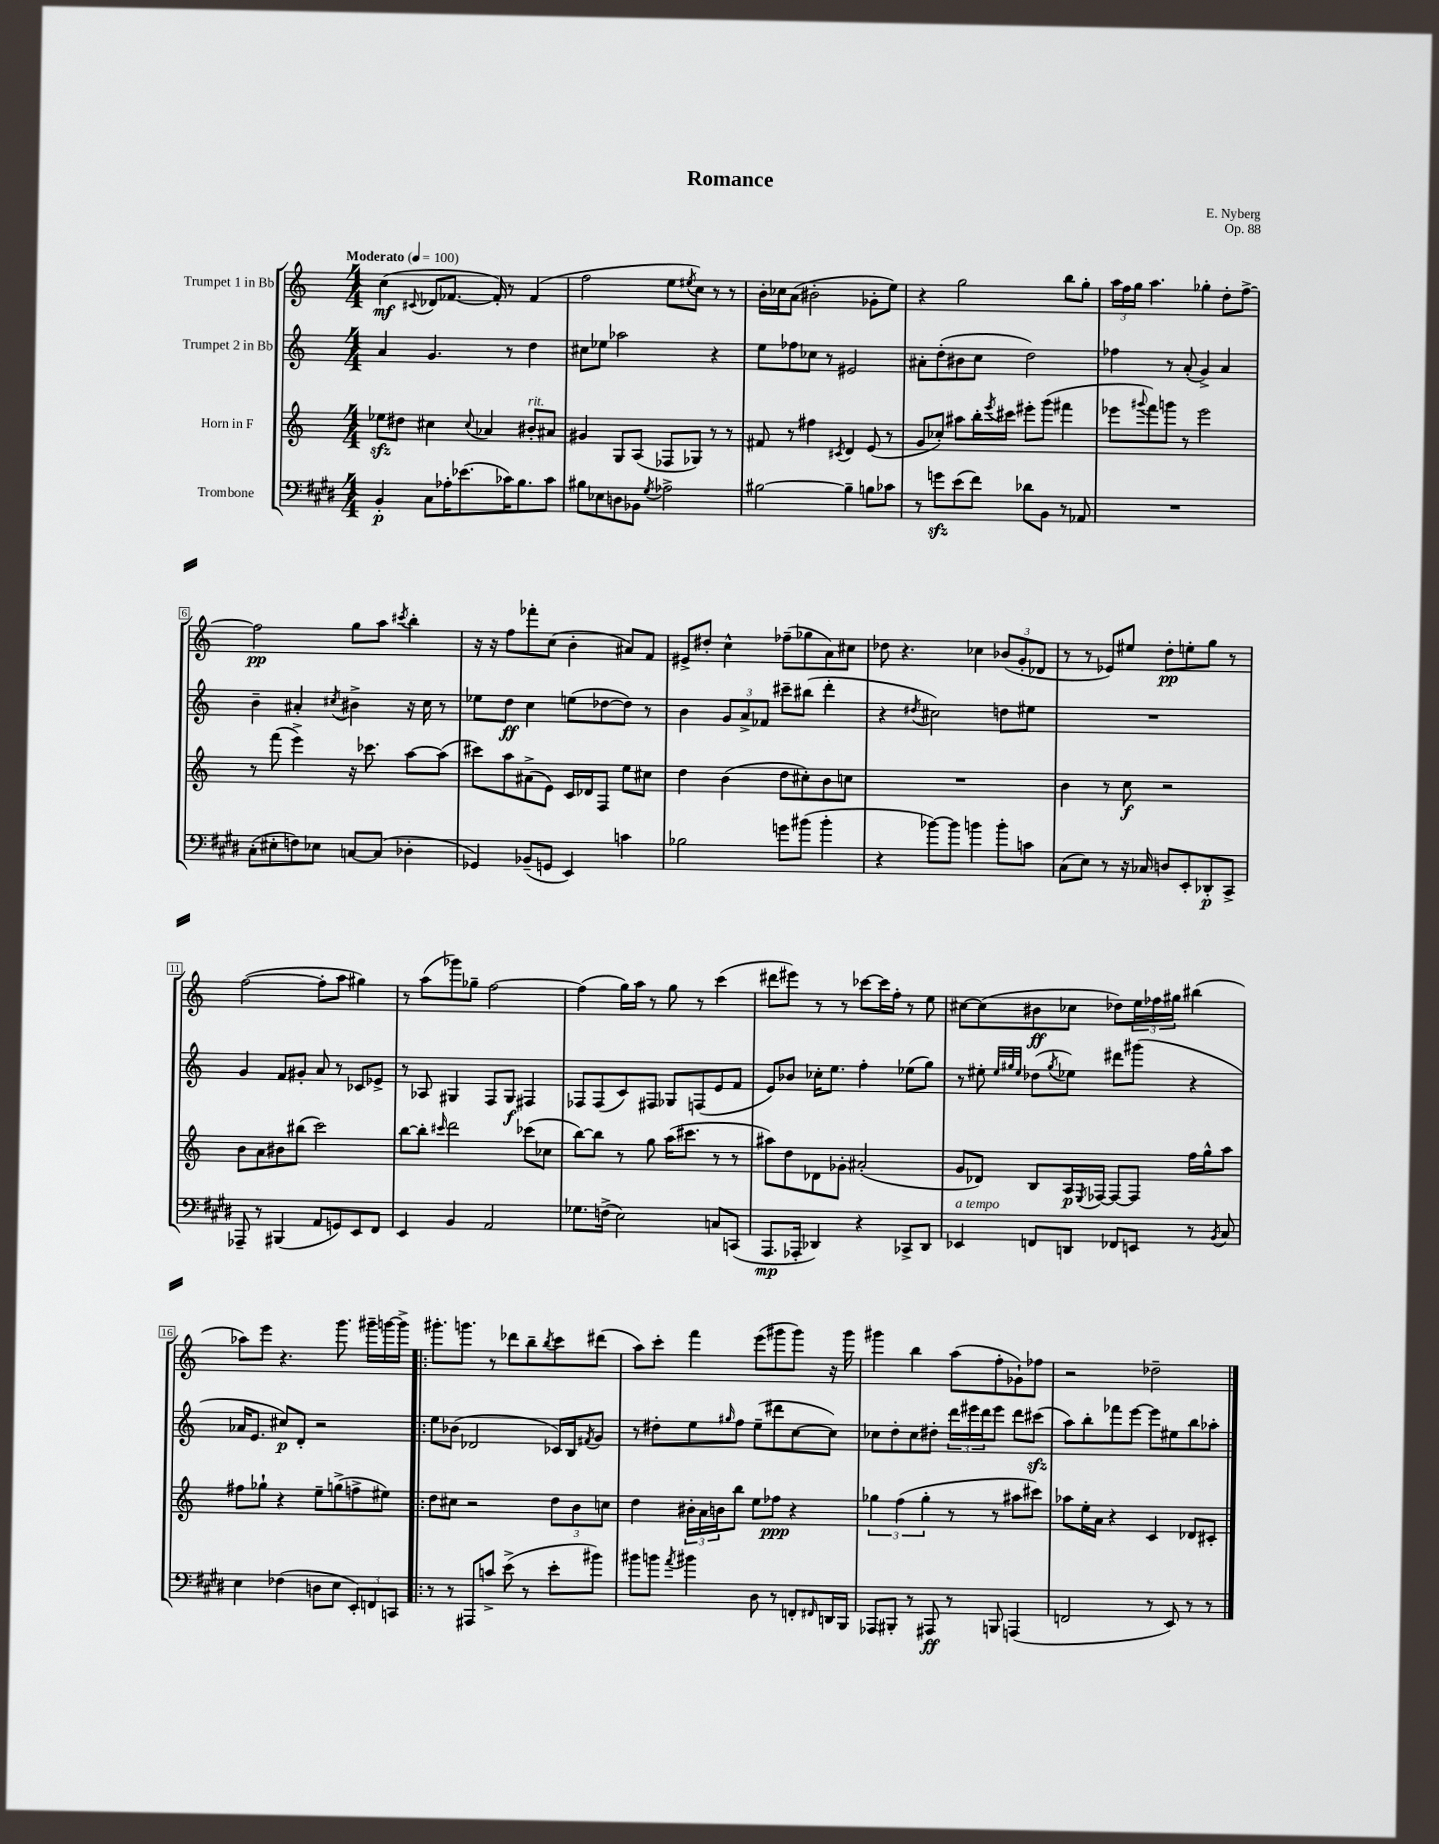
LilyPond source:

\header { title = "Romance" composer = "E. Nyberg" opus = "Op. 88" }
<<
\new StaffGroup <<
\new Staff = "s0" \with { instrumentName = "Trumpet 1 in Bb" } {
    \clef treble \key c \major \numericTimeSignature \time 4/4 \tempo "Moderato" 4 = 100
    c''4\mf( \appoggiatura { cis'8 } des'8 fes'8.~ fes'16-.) r8 fes'4( |
    f''2 e''8 \acciaccatura { eis''8 } c''8) r8 r8 |
    b'16-. ces''16 a'8( bis'2-. ges'8-. e''8) |
    r4 g''2 b''8 g''8-. |
    \tuplet 3/2 { a''16 f''16 g''16 } a''4. ges''4-. d''8-. f''8~-> |
    f''2\pp g''8 a''8 \acciaccatura { cis'''8 } b''4-. |
    r16 r16 f''8 fes'''8-. c''8( b'4-. ais'8) f'8 |
    eis'8-> dis''8-. c''4-^ fes''8--( ges''8 a'8) cis''8 |
    des''8 r4. ces''4 \tuplet 3/2 { bes'8( g'8-. des'8 } |
    r8 r8 ees'8) eis''8 d''8-.\pp e''8-. g''8 r8 |
    f''2~( f''8-. a''8 gis''4) |
    r8 a''8( ges'''8) ges''8-- f''2~ |
    f''4( g''16) a''16 r8 g''8 r8 c'''4( |
    dis'''8 eis'''8) r8 r8 ces'''8~ ces'''16 f''16-. r8 e''8 |
    cis''8~ cis''8( bis'8\ff ces''8 des''8) \tuplet 3/2 { e''16 fes''16 gis''16 } bis''4( |
    aes''8) e'''8 r4. g'''8. gis'''16-- g'''16~ g'''16-> |
    \bar ".|:" gis'''8.-. g'''8. r8 des'''8 b''8-- \acciaccatura { b''8 } c'''8 dis'''8( |
    a''8) c'''8-. f'''4 e'''8( gis'''8 gis'''8) r16 gis'''16 |
    gis'''4 b''4 a''8( f''8-. ges'8-!) fes''8 |
    r2 des''2-- \bar "|." |
}
\new Staff = "s1" \with { instrumentName = "Trumpet 2 in Bb" } {
    \clef treble \key c \major \numericTimeSignature \time 4/4
    a'4 g'4. r8 d''4 |
    cis''8 ees''8 aes''2 r4 |
    e''8 fes''8 ces''8 r8 eis'2 |
    ais'8-. d''8-.( bis'8 c''8 d''2) |
    fes''4 r8 a'8-.( g'4->) a'4 |
    b'4-- ais'4-. \acciaccatura { cis''8 } bis'4-> r16 cis''16 r8 |
    ees''8 d''8\ff c''4 e''8( des''8~ des''8) r8 |
    b'4 \tuplet 3/2 { g'8 a'8-> fes'8 } cis'''8-- bis''8( d'''4-. |
    r4 \acciaccatura { dis''8 } cis''2) d''8 eis''8 |
    R1 |
    g'4 f'8 gis'8-. a'8 r8 ces'8 ees'8-> |
    r8 aes8 gis4 f8 gis8\f fis4 |
    fes8 fes8( c'8) fis8 ges8 f8( e'8 f'8 |
    e'8) bes'8 ces''16-. e''8. f''4-. ees''8( g''8) |
    r8 eis''8-. \grace { eis''32 gis''32 eis''32 } des''8( \acciaccatura { gis''8 } ees''8) dis'''8 gis'''8( r4 |
    aes'16 e'8. cis''8\p) d'8-. r2 |
    \bar ".|:" e''8 bes'8( des'2 ces'16) b16 \acciaccatura { fis'8 } g'8 |
    r8 dis''8-. e''8 \grace { gis''16 } f''8 e''8--( dis'''8 c''8~ c''8) |
    ces''8 d''8-. ces''8 dis''8-. \tuplet 3/2 { d'''16 eis'''16 d'''16 } eis'''8 d'''8 cis'''8\sfz( |
    a''8) b''8-. fes'''8 e'''8~ e'''8 eis''8 b''8 aes''8-. \bar "|." |
}
\new Staff = "s2" \with { instrumentName = "Horn in F" } {
    \clef treble \key c \major \numericTimeSignature \time 4/4
    ees''8\sfz dis''8 cis''4 \appoggiatura { cis''8 } aes'4 bis'8-.^\markup { \italic "rit." } ais'8 |
    gis'4 g8 a8( fes8 ges8) r8 r8 |
    fis'8 r8 fis''4 \acciaccatura { cis'8 } d'4 e'8( r8 |
    g'8 ces''8-.) ais''8 b''16-. \acciaccatura { e'''8 } cis'''16 eis'''8-. g'''8( fis'''4 |
    ees'''8 \appoggiatura { gis'''8 } f'''8) g'''8 r8 ees'''2 |
    r8 f'''8( e'''4->) r16 ces'''8. a''8~ a''8( |
    cis'''8) a''8 ais'8->( e'8) c'16 des'16 f8 e''8 cis''8 |
    d''4 b'4( d''8 cis''8-.) b'8 c''8 |
    R1 |
    b'4 r8 c''8\f r2 |
    b'8 a'8 bis'8 bis''8( c'''2) |
    b''8~ b''8-. \grace { cis'''16 } d'''2 ces'''8( ces''8 |
    b''8~) b''8 r8 g''8 a''16( cis'''8. r8 r8 |
    ais''8) d''8 des'8 ges'8-. ais'2-.( |
    g'8 des'8) b8 a16\p \acciaccatura { e8 } fes16~ fes8~ fes8 f''16 g''16-^ a''8 |
    fis''8 ges''8-! r4 e''8-- g''8->( f''8-> eis''8) |
    \bar ".|:" d''8 cis''8 r2 \tuplet 3/2 { d''8 b'8 c''8 } |
    d''4 \tuplet 3/2 { bis'16-. a'16 b'16 } b''8 e''8 fes''8\ppp r4 |
    \tuplet 3/2 { ges''4 f''4( ges''4-. } r8 r8 ais''8 cis'''8) |
    aes''8 e''16-. a'16 r4 c'4 des'8 cis'8-. \bar "|." |
}
\new Staff = "s3" \with { instrumentName = "Trombone" } {
    \clef bass \key e \major \numericTimeSignature \time 4/4
    b,4-.\p cis8 aes16-. ees'8.( ces'16) b8. ces'8 |
    bis8 ees8 d8 bes,8 \acciaccatura { gis8 } aes2-> |
    bis2~ bis4-- b8 ces'8 |
    r8 g'8\sfz e'8( fis'8) des'8 b,8 r8 aes,8 |
    R1 |
    cis8-.( eis8-. f8) ees8 c8~ c8( des4-. |
    ges,4) bes,8--( g,8 e,4) c'4 |
    bes2 g'8 bis'8( bis'4-. |
    r4 bes'8~) bes'8 b'4 b'8-. c'8 |
    cis8( e8) r8 r16 ces16 d8 e,8-. des,8-.\p cis,8-> |
    aes,,8-- r8 bis,,4( a,8 g,8) e,8 fis,8 |
    e,4 b,4 a,2 |
    ges8. f16->( e2) c8 c,8( |
    a,,8.\mp aes,,16-. des,4) r4 ces,8-> des,8 |
    ees,4^\markup { \italic "a tempo" } f,8 d,8 fes,8 e,8 r8 \acciaccatura { b,8 } cis8 |
    e4 fes4( d8 e8 \tuplet 3/2 { e,8-.) f,8 c,8 } |
    \bar ".|:" r8 r8 ais,,8 c'8-> e'8->( r8 e'8-. bis'8) |
    bis'8 b'8 \acciaccatura { a'8 } bis'4 dis8 r8 f,8-. \grace { fis,16 } d,16 b,,16 |
    aes,,8 bis,,8-. r8 ais,,8\ff r8 b,,8 a,,4( |
    f,2 r8 e,8) r8 r8 \bar "|." |
}
>>
>>
\layout { \context { \Score \override BarNumber.stencil = #(make-stencil-boxer 0.1 0.3 ly:text-interface::print) } }
